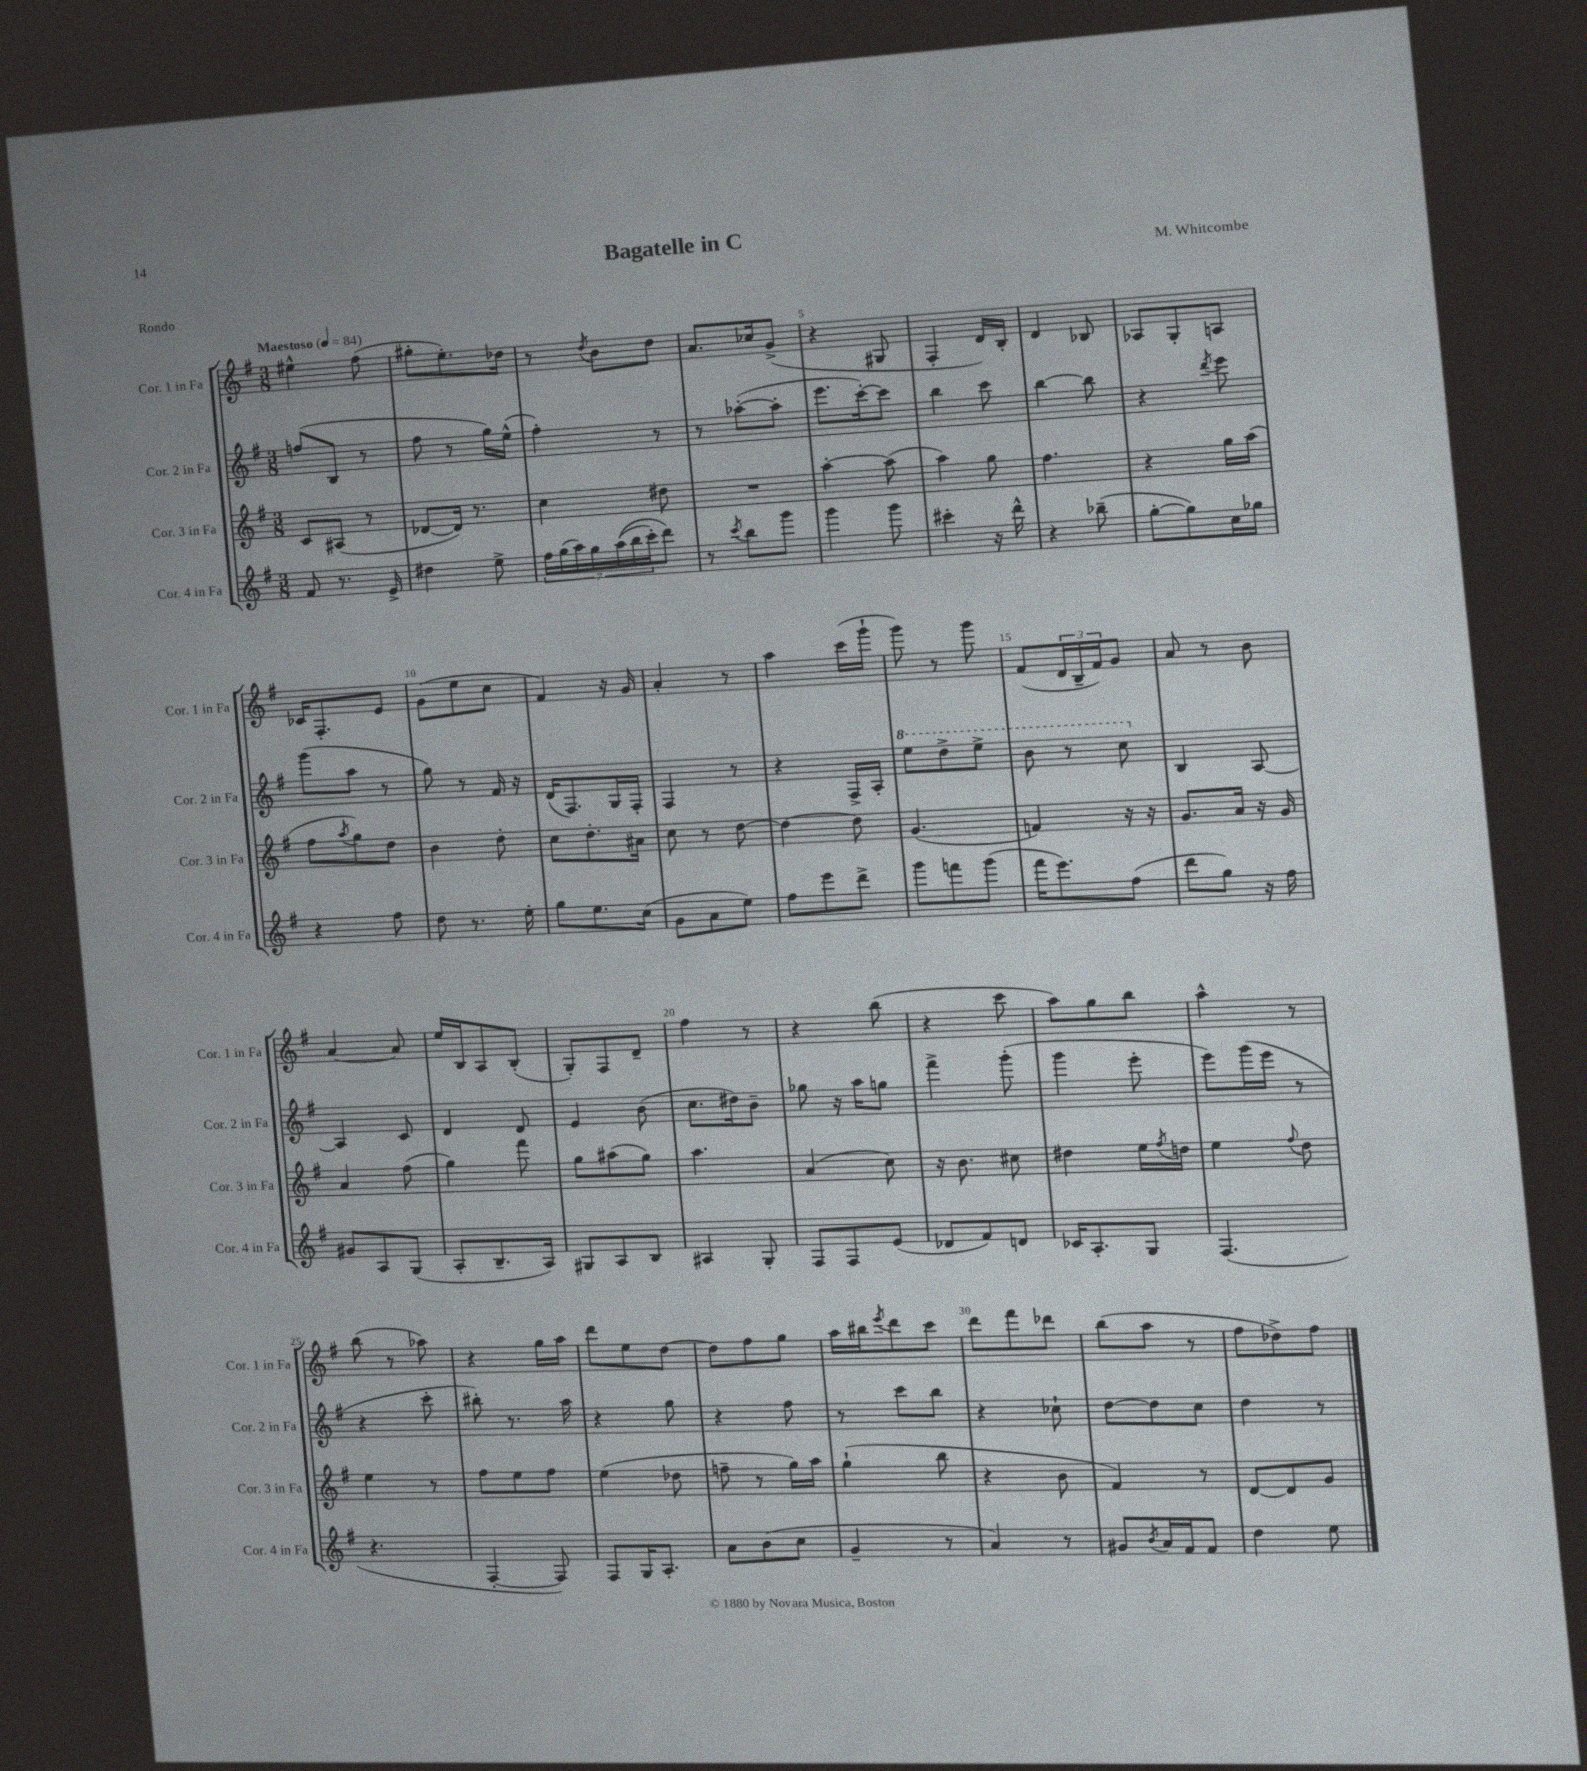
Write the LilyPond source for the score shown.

\header { title = "Bagatelle in C" composer = "M. Whitcombe" piece = "Rondo" }
<<
\new StaffGroup <<
\new Staff = "s0" \with { instrumentName = "Cor. 1 in Fa" shortInstrumentName = "Cor. 1 in Fa" } {
    \clef treble \key g \major \numericTimeSignature \time 3/8 \tempo "Maestoso" 4 = 84
    eis''4-^ fis''8( |
    gis''8-. e''8.-.) des''16 |
    r8 \acciaccatura { d''8 } b'8 d''8 |
    a'8. ces''16 g'8->( |
    r4 gis8 |
    fis4-. d'16) b16-. |
    d'4 bes8 |
    aes8 g8-. a8 |
    ces'16 fis8.-. e'8 |
    g'8( e''8 c''8 |
    fis'4) r16 g'16 |
    a'4-. r8 |
    a''4 c'''16( g'''16-! |
    g'''8) r8 g'''8 |
    fis'8( \tuplet 3/2 { d'16 b16-- fis'16) } g'8 |
    a'8 r8 b'8 |
    a'4~ a'8 |
    e''16 b16 a8 b8-.( |
    g8-.) fis8 d'8-- |
    fis''4 r8 |
    r4 b''8( |
    r4 c'''8 |
    a''8) g''8 b''8 |
    a''4-^ r8 |
    b''8( r8 aes''8) |
    r4 g''16 a''16 |
    d'''8 e''8 d''8~ |
    d''8 fis''8 g''8 |
    a''16 bis''16 \acciaccatura { e'''8 } d'''8 c'''8 |
    d'''8 fis'''8 des'''8 |
    b''8( a''8 r8 |
    fis''8 des''8->) fis''8 \bar "|." |
}
\new Staff = "s1" \with { instrumentName = "Cor. 2 in Fa" shortInstrumentName = "Cor. 2 in Fa" } {
    \clef treble \key g \major \numericTimeSignature \time 3/8
    f''8( b8 r8 |
    fis''8 r8 g''16) e''16-^( |
    fis''4-.) r8 |
    r8 aes''8~-.( aes''8-. |
    e'''8. c'''16~-.) c'''8 |
    b''4 c'''8 |
    b''4~ b''8 |
    r4 \acciaccatura { d'''8 } e'''8 |
    g'''8( a''8 r8 |
    g''8) r8 fis'16 r16 |
    d'16( fis8.) g16 fis16-. |
    fis4 r8 |
    r4 fis16-> a16-. |
    \ottava #1 e'''8 d'''8-> e'''8-> |
    b''8 r8 c'''8 \ottava #0 |
    b4 a8~ |
    a4 c'8 |
    d'4 d'8 |
    e'4 b'8( |
    c''8. dis''16) b'8-- |
    ges''8 r16 a''16 g''8 |
    fis'''4-> g'''8-.( |
    g'''4 e'''8-. |
    e'''8) g'''16( e'''16 r8 |
    r4 c'''8-. |
    bis''8-.) r8. a''16 |
    r4 g''8 |
    r4 fis''8 |
    r8 c'''8 b''8 |
    r4 ces''8-! |
    d''8~ d''8 c''8 |
    d''4 r8 \bar "|." |
}
\new Staff = "s2" \with { instrumentName = "Cor. 3 in Fa" shortInstrumentName = "Cor. 3 in Fa" } {
    \clef treble \key g \major \numericTimeSignature \time 3/8
    c'8 ais8( r8 |
    des'8~ des'16) r8. |
    c''4 dis''8 |
    R4. |
    a''4~-. a''8( |
    a''4) g''8 |
    fis''4. |
    r4 g''16 a''16( |
    fis''8 \acciaccatura { a''8 } g''8) d''8 |
    b'4 d''8-. |
    c''8 d''8.-. ais'16 |
    c''8 r8 d''8~ |
    d''4~ d''8 |
    g'4.( |
    f'4) r16 r16 |
    g'8. a'16 r16 g'16 |
    a'4 fis''8( |
    g''4) fis'''8 |
    g''8 ais''8( g''8) |
    a''4. |
    a'4( c''8) |
    r16 b'8. cis''8 |
    dis''4 e''16 \acciaccatura { fis''8 } d''16 |
    e''4 \appoggiatura { fis''8 } d''8 |
    e''4 r8 |
    fis''8 e''8 fis''8 |
    e''4( des''8 |
    f''8-- r8 g''16) a''16 |
    g''4-!( b''8 |
    r4 b'8 |
    fis'4) r8 |
    d'8~ d'8 g'8 \bar "|." |
}
\new Staff = "s3" \with { instrumentName = "Cor. 4 in Fa" shortInstrumentName = "Cor. 4 in Fa" } {
    \clef treble \key g \major \numericTimeSignature \time 3/8
    fis'8 r8. e'16-> |
    dis''4 e''8-> |
    \tuplet 7/4 { fis''16 g''16( a''16) g''16 a''16(\( b''16 c'''16-.) } d'''8\) |
    r8 \acciaccatura { c'''8 } b''8 g'''8 |
    g'''4 g'''8 |
    cis'''4-. r16 d'''16-^ |
    r4 bes''8--( |
    g''8~-. g''8) c''16 ges''16 |
    r4 fis''8 |
    d''8 r8. e''16-. |
    g''8 e''8. c''16( |
    g'8 a'8 e''8) |
    fis''8 e'''8 d'''8-> |
    g'''8 f'''8 g'''8( |
    fis'''16 e'''8.) fis''8( |
    d'''8 g''8) r16 fis''16 |
    gis'8 a8 g8( |
    a8-. b8.-- a16) |
    gis8 a8 b8 |
    ais4 g8-. |
    fis8 fis8 e'8( |
    des'8 fis'8) d'8 |
    ces'16 a8.-. g8 |
    fis4.( |
    r4. |
    fis4~-. fis8) |
    fis8 g16 a8.-. |
    a'8 b'8( c''8 |
    g'4-- r8 |
    a'4) r8 |
    gis'8 \acciaccatura { b'8 } a'16 fis'16 fis'8 |
    d''4 e''8 \bar "|." |
}
>>
>>
\layout { \context { \Score \override BarNumber.break-visibility = ##(#f #t #t) barNumberVisibility = #(every-nth-bar-number-visible 5) } }
